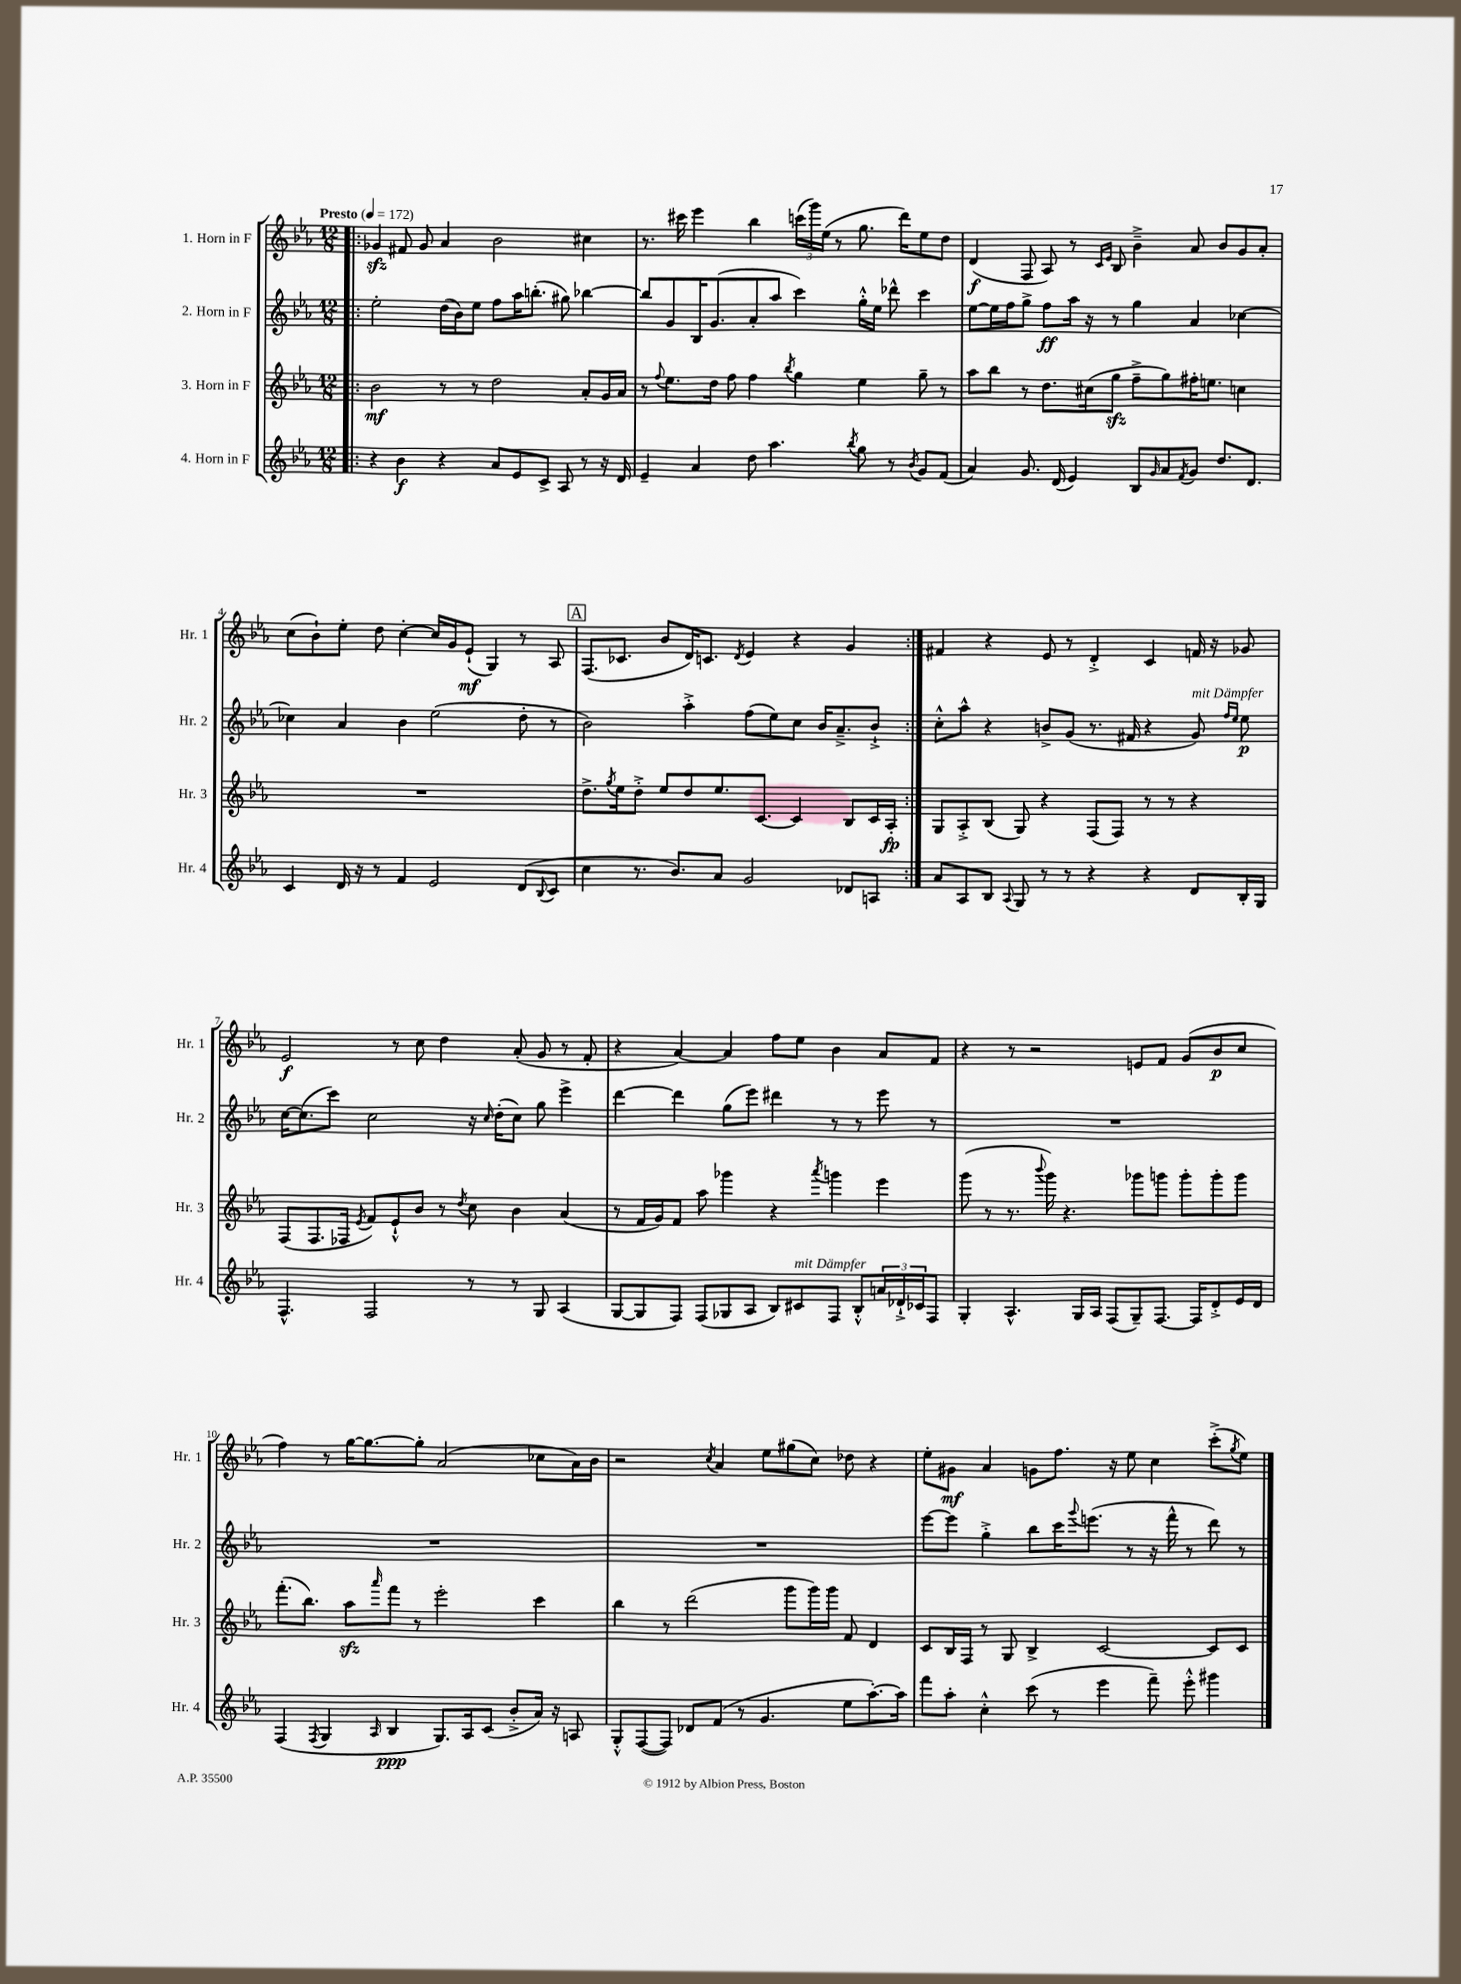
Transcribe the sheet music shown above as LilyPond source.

<<
\new StaffGroup <<
\new Staff = "s0" \with { instrumentName = "1. Horn in F" shortInstrumentName = "Hr. 1" } {
    \clef treble \key ees \major \numericTimeSignature \time 12/8 \tempo "Presto" 4 = 172
    \repeat volta 2 { \bar ".|:" ges'4\sfz fis'8 ges'8 aes'4 bes'2 cis''4 |
    r8. cis'''16 ees'''4 bes''4 \tuplet 3/2 { c'''16( g'''16) ees''16( } r8 g''8. d'''16) ees''8 d''8 |
    d'4\f( f8 aes8) r8 \grace { c'16 ees'16 } bes8 bes'4---> aes'8 bes'8 g'8 aes'8-. |
    c''8( bes'8-!) ees''8-. d''8 c''4~-. c''16 g'16 ees'8-!\mf( g4) r8 aes8 |
    \mark \markup { \box "A" } f8.( ces'8. bes'8 d'16) c'8. \acciaccatura { d'8 } ees'4 r4 g'4 | }
    fis'4 r4 ees'8 r8 d'4-.-> c'4 f'16 r16 ges'8 |
    ees'2\f r8 c''8 d''4 aes'8-.( g'8 r8 f'8-. |
    r4 aes'4~) aes'4 f''8 ees''8 bes'4 aes'8 f'8 |
    r4 r8 r2 e'8 f'8 g'8( bes'8\p c''8 |
    f''4) r8 g''16~ g''8.~ g''8-. aes'2( ces''8 aes'16) bes'16 |
    r2 \acciaccatura { c''8 } aes'4 ees''8 gis''8( c''8) des''8 r4 |
    ees''8-. gis'8\mf aes'4 g'8 f''8. r16 ees''8 c''4 c'''8-.->( \acciaccatura { g''8 } ees''8) \bar "|." |
}
\new Staff = "s1" \with { instrumentName = "2. Horn in F" shortInstrumentName = "Hr. 2" } {
    \clef treble \key ees \major \numericTimeSignature \time 12/8
    \repeat volta 2 { \bar ".|:" ees''2-. d''16( bes'16) ees''8 f''8 aes''16 b''8.-.( gis''8) bes''4~ |
    bes''8 g'8 bes16 g'8.( aes'8-. aes''8 c'''4) g''16-.-^ ees''16 des'''8-^ c'''4 |
    ees''8~ ees''16 f''16 g''8-> f''8\ff aes''16 r16 r8 g''4 aes'4 ces''4~ |
    ces''4 aes'4 bes'4 ees''2( d''8-. r8 |
    \mark \markup { \box "A" } bes'2) aes''4-.-> f''8( ees''8) c''8 bes'16 aes'8.---> bes'8-!-> | }
    c''8-.-^ aes''8-^ r4 b'8-> g'8( r8. fis'16 r4 g'8^\markup { \italic "mit Dämpfer" }) \grace { f''16 ees''16 } ees''8\p |
    c''16~ c''8.( c'''8) c''2 r16 \grace { c''16 } d''16-.( c''8) g''8 ees'''4-> |
    d'''4~ d'''4 g''8( ees'''8) dis'''4 r8 r8 ees'''8 r8 |
    R1. |
    R1. |
    R1. |
    ees'''8~ ees'''8 g''4-.-> bes''8 c'''16 \appoggiatura { g'''8 } e'''8.( r8 r16 f'''16-^ r8 d'''8) r8 \bar "|." |
}
\new Staff = "s2" \with { instrumentName = "3. Horn in F" shortInstrumentName = "Hr. 3" } {
    \clef treble \key ees \major \numericTimeSignature \time 12/8
    \repeat volta 2 { \bar ".|:" bes'2\mf r8 r8 d''2 aes'8-. g'16 aes'16 |
    r8 \appoggiatura { f''8 } ees''8. d''16 f''8 f''4 \acciaccatura { bes''8 } g''4 ees''4 g''8-- r8 |
    aes''8 bes''8 r8 d''8. cis''16( g''8\sfz f''8---> g''8) fis''16-. e''8. c''4 |
    R1. |
    \mark \markup { \box "A" } d''8.-> \acciaccatura { g''8 } ees''16 d''8-.-> ees''8 d''8 ees''8. c'8.~ c'4 bes8 c'16 aes16-.\fp | }
    g8 aes8-.-> bes8( g8) r4 f8( f8) r8 r8 r4 |
    f8( f8. fes16 \acciaccatura { ees'8 } f'8) ees'8-!-^ bes'8 r8 \acciaccatura { d''8 } c''8 bes'4 aes'4( |
    r8 f'16 g'16) f'8 aes''8 ges'''4 r4 \acciaccatura { aes'''8 } g'''4 ees'''4 |
    g'''8( r8 r8. \appoggiatura { bes'''8 } g'''16) r4. ges'''8 g'''8 g'''8-. g'''8-. g'''8 |
    f'''8.-.( bes''8.) aes''8\sfz \grace { aes'''16 } f'''8 r8 ees'''2-. c'''4 |
    bes''4 r8 d'''2( g'''8 g'''16) g'''16 f'8 d'4 |
    c'8 bes16 f16 r8 g8 bes4-> c'2~ c'8 c'8 \bar "|." |
}
\new Staff = "s3" \with { instrumentName = "4. Horn in F" shortInstrumentName = "Hr. 4" } {
    \clef treble \key ees \major \numericTimeSignature \time 12/8
    \repeat volta 2 { \bar ".|:" r4 bes'4\f r4 aes'8 ees'8 c'8-> aes8 r8 r16 d'16 |
    ees'4-- aes'4 d''8 aes''4. \acciaccatura { bes''8 } g''8 r8 \acciaccatura { bes'8 } g'8 f'8( |
    aes'4) g'8. d'16( ees'4) bes8 \grace { g'16 } aes'8 \acciaccatura { f'8 } g'8 d''8. d'8. |
    c'4 d'16 r16 r8 f'4 ees'2 d'8( \appoggiatura { bes8 } c'8 |
    \mark \markup { \box "A" } c''4 r8. bes'8.) aes'8 g'2 des'8 a8 | }
    aes'8 aes8 bes8 \appoggiatura { aes8 } g8 r8 r8 r4 r4 d'8 bes16-. g16 |
    f4.-^ f2 r8 r8 g8 aes4( |
    g8~ g8 f8) f8( ges8 aes8 bes8) cis'8^\markup { \italic "mit Dämpfer" } f8 bes8-.-^ \tuplet 3/2 { a'16 des'16-!-> ces'16 } f8 |
    g4-. aes4.-^ g16 aes16 f8( g8--) f8.~ f16 d'8-.-> ees'16 d'16 |
    f4( \acciaccatura { f8 } g4 \grace { aes16 } bes4\ppp g8.) aes16 c'8( bes'8-.-> aes'16) r16 a8 |
    g8-.-^ f8~( f8) des'8 f'8( r8 g'4. ees''8 aes''8.~-.) aes''16 |
    f'''8 aes''8-. c''4-.-^ c'''8( r8 ees'''4 f'''8--) ees'''8-.-^ gis'''4 \bar "|." |
}
>>
>>
